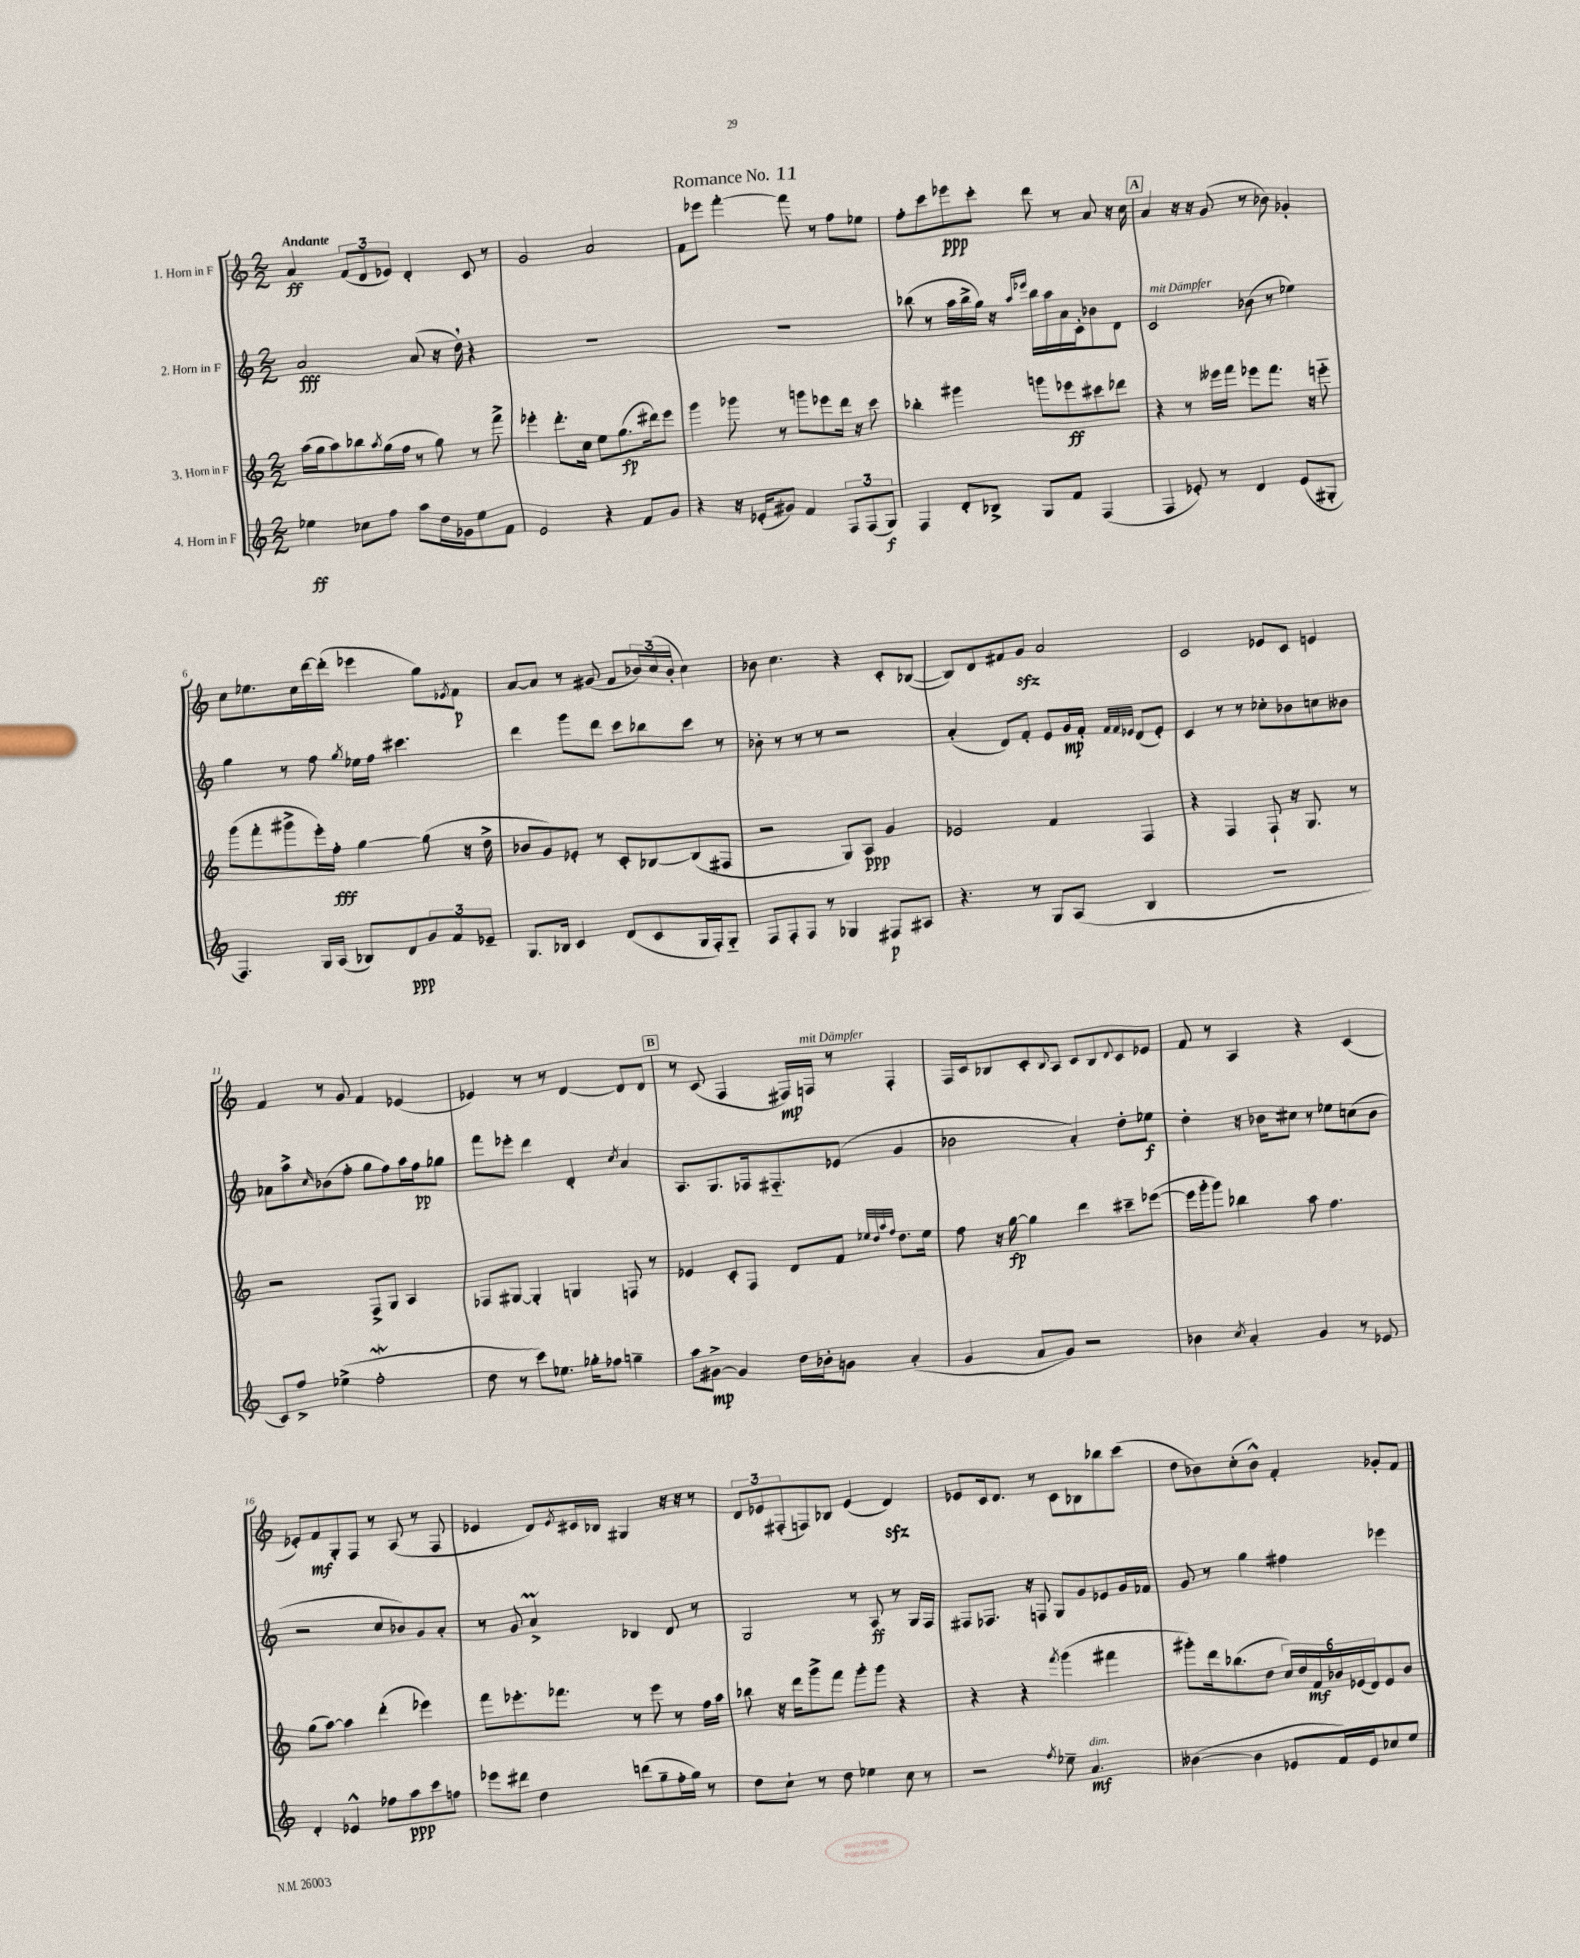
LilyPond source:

\header { title = "Romance No. 11" }
<<
\new StaffGroup <<
\new Staff = "s0" \with { instrumentName = "1. Horn in F" } {
    \clef treble \key c \major \numericTimeSignature \time 2/2 \tempo "Andante"
    a'4\ff \tuplet 3/2 { f'8( d'8 ees'8) } d'4-. c'8 r8 |
    g'2 a'2 |
    f'8 ees'''8 f'''4~-. f'''8 r8 f''8 ees''8 |
    f''8-. c'''8 ees'''8\ppp c'''8-. d'''8 r8 a'8 r16 c''16 |
    \mark \markup { \box "A" } a'4 r16 r16 g'8( r8 bes'8) ges'4-. |
    c''8 ees''8. c''16 d'''16~ d'''16-.( ees'''4 g''8) \acciaccatura { ees'8 } f'8\p |
    a'8~ a'8 r8 gis'8( f'8 \tuplet 3/2 { bes'16) c''16( bes'16-. } c''4) |
    bes'8 c''4. r4 c'8-. bes8~( |
    bes8) d'8 fis'8 g'8\sfz a'2 |
    c'2 ees'8 c'8 e'4 |
    f'4 r8 g'8 f'4 ees'4( |
    ees'4) r8 r8 d'4~ d'8 d'8 |
    \mark \markup { \box "B" } r8 c'8( f4 fis16\mp) f16^\markup { \italic "mit Dämpfer" } r8 f4-. |
    f16 c'16 bes8 c'8-. \appoggiatura { bes8 } a8 c'8 bes8 \appoggiatura { d'8 } c'8 ees'8 |
    f'8 r8 a4 r4 c'4( |
    ees'8-.) f'8\mf g8-. f8 r8 a8( r8 f8 |
    ees'4 d'8) \acciaccatura { ees'8 } cis'16 bes16 gis4 r16 r16 r8 |
    \tuplet 3/2 { d'8 ees'8 fis8-.( } f8) bes8 ees'4( d'4\sfz) |
    ees'8 c'16 d'8. r8 c'8 bes8 bes''8 c'''8( |
    d''8 bes'8) c''8-.( bes'8-^) f'4-. ges'8-. f'8 \bar "|." |
}
\new Staff = "s1" \with { instrumentName = "2. Horn in F" } {
    \clef treble \key c \major \numericTimeSignature \time 2/2
    a'2\fff a'8( r16 d''16) \breathe r4 |
    R1 |
    R1 |
    bes''8( r8 a''16 bes''16-> g''16) r16 \grace { a''16 ees'''16 } bes''16 a''16 a'16 c'16-. bes'8 d'8 |
    \mark \markup { \box "A" } c'2^\markup { \italic "mit Dämpfer" } bes'8( r8 ees''4) |
    g''4 r8 f''8 \acciaccatura { g''8 } ees''16 f''16 cis'''4. |
    d'''4 g'''8 d'''8 c'''8 bes''8 c'''8 r8 |
    bes'8-. r8 r8 r8 r2 |
    a'4-.( d'8) f'8-. e'8 g'16\mp f'16-. \grace { f'32 f'32 ees'32 } d'8( ees'8-.) |
    c'4 r8 r8 ces''8-. bes'8 c''8 beses'8 |
    aes'8 a''8-> \grace { c''16 } bes'8( f''8-. g''8 f''8) a''16 f''16\pp ges''8 |
    f'''8 ees'''8-. d'''4 d'4-. \acciaccatura { c''8 } a'4 |
    \mark \markup { \box "B" } a8. g8. fes16 fis8.-_ ees'8( g'4 |
    bes'2 a'4-.) d''8-. ees''8\f |
    d''4-. r16 bes'16 cis''8 r8 ees''8 c''8( bes'8 |
    r2 c''8 bes'8) g'8 a'8-. |
    r8 g'8 a'4->\prall bes4 d'8 r8 |
    g2 r8 a8\ff r8 g16 f16 |
    fis8 fes8. r16 f8 g8 g'8 ees'8 g'16 fes'16 |
    g'8 r8 g''4 fis''4 ees'''4 \bar "|." |
}
\new Staff = "s2" \with { instrumentName = "3. Horn in F" } {
    \clef treble \key c \major \numericTimeSignature \time 2/2
    a''16( g''16 a''8) bes''8 \acciaccatura { a''8 } g''16( f''16 r8 g''8) r8 f'''8-> |
    ees'''4-. d'''8.-. c''16 e''8 g''8.\fp( dis'''16) ees'''8 |
    g'''4 ges'''8 r8 g'''8 ees'''8 d'''16 r16 c'''8 |
    bes''4-. gis'''4 g'''8 ees'''8\ff cis'''8 des'''8 |
    \mark \markup { \box "A" } r4 r8 eeses'''16 f'''16 ees'''8 f'''8. r16 e'''8-_ |
    g'''8( f'''8-. gis'''8-> e'''16-.) f''16-.\fff g''4~ g''8( r16 d''16-> |
    bes'8 g'8) ees'8-. r8 c'8-. bes8~ bes8( fis8 |
    r2 g8) a8\ppp g'4 |
    ees'2 f'4 f4 |
    r4 f4 f8-! r16 g8. r8 |
    r2 f8-> g8 a4 |
    fes8 gis8~ gis4-. g4 f8 r8 |
    \mark \markup { \box "B" } ees'4 c'8-. f8 d'8 f'8 \grace { ees''32 d''32 a''32 f''32 } d''8. ees''16 |
    f''8 r16 g''16~\fp g''4 d'''4 cis'''8-- ees'''8~( |
    ees'''16 g'''16-. g'''8) bes''4 a''8 f''4. |
    g''8( a''8~) a''4 d'''4-.( ees'''4) |
    f'''8 ees'''8.-. fes'''8. r8 ees'''8 r8 f''16 a''16 |
    bes''8 r16 d'''16 g'''8-> f'''8 g'''8-. g'''8 r4 |
    r4 r4 \acciaccatura { f'''8 } g'''4( fis'''4 |
    gis'''8-.) d'''16 bes''8.( d''8 \tuplet 6/4 { c''16) d''16 f'16\mf bes'16 ees'16( d'16) } ees'8 bes'8 \bar "|." |
}
\new Staff = "s3" \with { instrumentName = "4. Horn in F" } {
    \clef treble \key c \major \numericTimeSignature \time 2/2
    ees''4\ff ces''8 f''8 a''8 d''16 ges'16 ees''8 f'8 |
    e'2 r4 f'8 g'8 |
    r4 r16 ees'16-.( gis'8) f'4 \tuplet 3/2 { f8 f8( g8\f) } |
    f4 d'8-. bes8-> g8 f'8 f4( |
    \mark \markup { \box "A" } f4 ees'8-.) r8 d'4 ees'8( gis8-. |
    f4.) g16 a16( bes8) d'8\ppp \tuplet 3/2 { g'8 f'8 ees'8-- } |
    g8. bes16 c'4 d'8( c'8 g16 f16-.) g8-_ |
    f8 f8-. f8 r8 ges4 fis8\p ais8 |
    r4. r8 g8 a8( b4 |
    R1 |
    c'8) f''8-> ees''4->( f''2-.\mordent |
    d''8 r8 c'''8) ees''8. ges''16-. fes''8 g''4-- |
    \mark \markup { \box "B" } a''8 gis'8~->\mp gis'4 d''16 bes'16-. g'8 a'4-.( |
    g'4 a'8 g'8) r2 |
    bes'4 \acciaccatura { c''8 } a'4-. g'4 r8 ees'8 |
    d'4-. ees'4-^ fes''8 a''8\ppp c'''8 f''8 |
    ees'''8 dis'''8 d''4 d'''8( g''8-- f''16-. g''16) r8 |
    d''8 c''8-! r8 d''8 ees''4 c''8 r8 |
    r2 \acciaccatura { f''8 } ees''8-- a'4.\mf^\markup { \italic "dim." } |
    beses'4~( beses'4 ees'8 f'16) ees'16 ces''8 e''8 \bar "|." |
}
>>
>>
